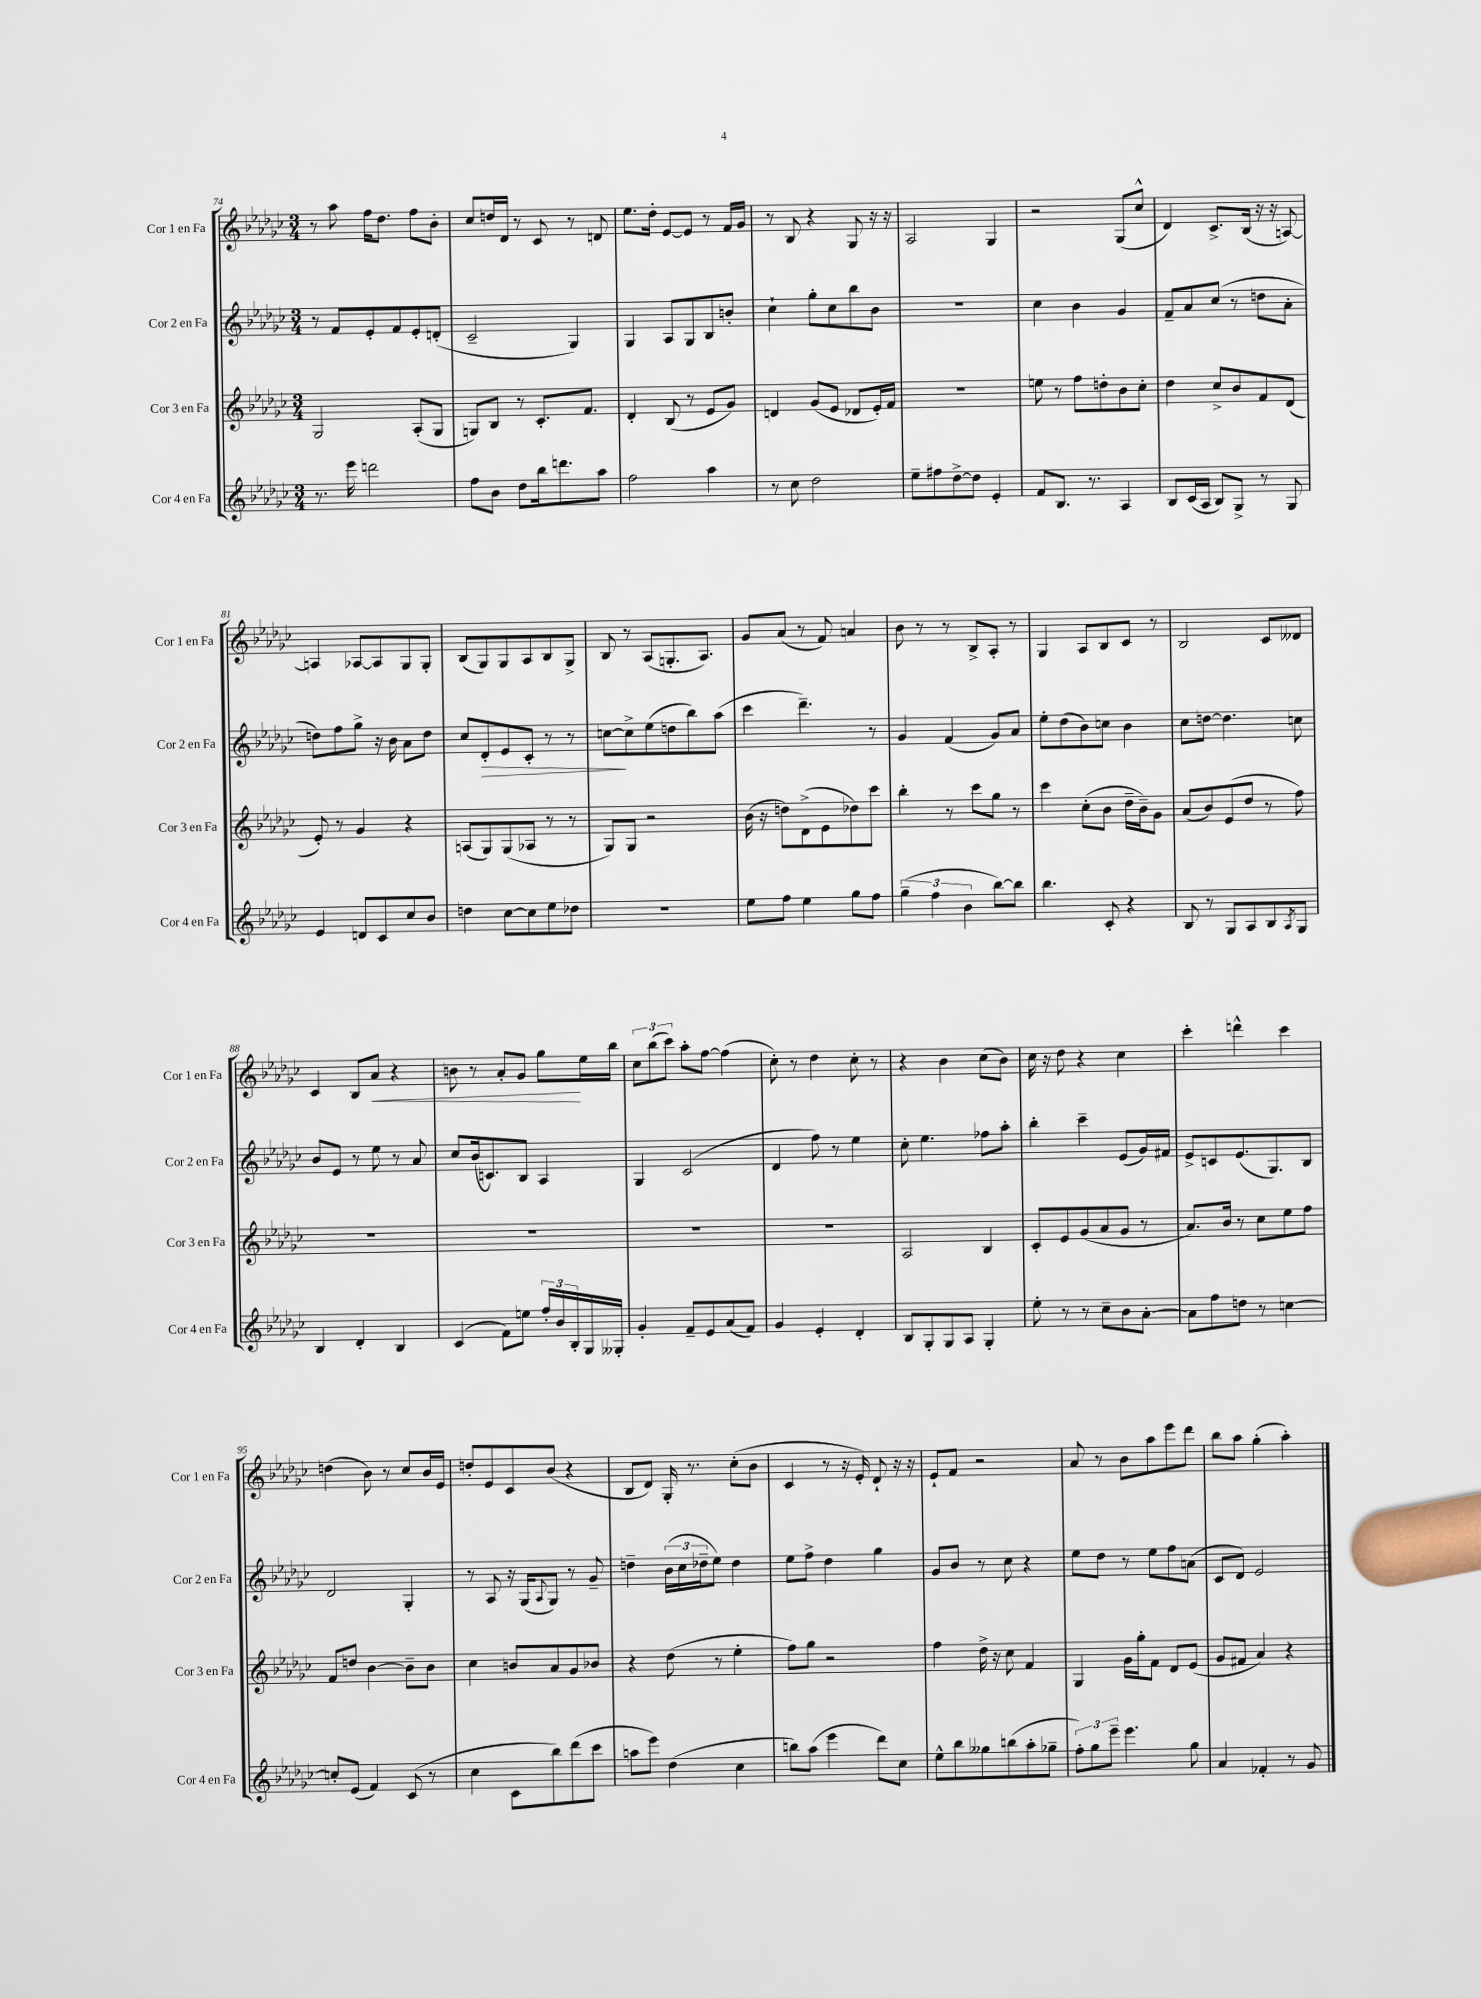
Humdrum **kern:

**kern	**kern	**kern	**kern
*staff4	*staff3	*staff2	*staff1
*clefG2	*clefG2	*clefG2	*clefG2
*k[b-e-a-d-g-c-]	*k[b-e-a-d-g-c-]	*k[b-e-a-d-g-c-]	*k[b-e-a-d-g-c-]
*M3/4	*M3/4	*M3/4	*M3/4
8.r	2G-	8r	8r
.	.	8f	8aa-
16eee-	.	.	.
2ddd	.	8e-'	16ff
.	.	.	8.dd-
.	.	8f	.
.	(8A-'	8e-'	8ff
.	8G-	(8d'	8b-'
=	=	=	=
8ff	8G)	2c-~	8cc-
8b-	8B-	.	16dd
.	.	.	16d-
8dd-	8r	.	8r
16bb-	8.c-'	.	8c-
8.ddd	.	.	.
.	.	4G-)	8r
.	8.f	.	.
8aa-	.	.	8d
=	=	=	=
2ff	4d-'	4G-	8.ee-
.	.	.	16dd-'
.	(8B-	8A-	[8e-
.	8r	8G-	8e-]
4aa-	8e-	8B-	8r
.	8g-)	8b'	16f
.	.	.	16g-
=	=	=	=
8r	4d	4cc-`	8r
8cc-	.	.	8B-
2dd-	(8g-	8gg-'	4r
.	8e-	8cc-	.
.	8d-	8bb-	8G-
.	16e-')	8b-	16r
.	16f	.	16r
=	=	=	=
8ee-~	2.r	2.r	2A-
8ff#	.	.	.
[8dd-^	.	.	.
8dd-]	.	.	.
4e-'	.	.	4G-
=	=	=	=
8f	8ee	4cc-	2r
8.B-	8r	.	.
.	8ff	4b-	.
8.r	.	.	.
.	8dd'	.	.
4A-	8b-	4g-	(8G-
.	8cc-'	.	8cc-^^
=	=	=	=
8B-	4dd-	8f~	4d-)
(16c-	.	8a-	.
16A-	.	.	.
8B-)	8cc-^	(8cc-	8.c-^
8G-^	8b-	8r	.
.	.	.	(16B-
8r	8f	8dd	16r
.	.	.	16r
8G-	(8d-	8a-'	[8A)
=	=	=	=
4e-	8e-')	8dd)	4A]
.	8r	8ff	.
8d	4g-	8gg-^	[8A-
8c-	.	16r	8A-]
.	.	16b-	.
8cc-	4r	8a-	8G-
8b-	.	8dd	8G-'
=	=	=	=
4dd	(8A	8cc-	(8B-
.	8G-)	8d-'	8G-)
[8cc-	(8G-	8e-	8G-
8cc-]	8A-	8c-'	8A-
8ee-	8r	8r	8B-
8dd-	8r	8r	8G-^
=	=	=	=
2.r	8G-)	[8cc	8B-
.	8G-	8cc^]	8r
.	2r	(8ee-	(8A-
.	.	8dd	8.G'
.	.	8bb-)	.
.	.	.	8.A-)
.	.	(8aa-	.
=	=	=	=
8ee-	(16b-	4ccc-	8g-
.	16r	.	.
8ff	8dd)	.	(8a-
4ee-	(8d-^	4.ddd-~)	8r
.	8e-	.	8f)
8gg-	8dd-)	.	4a
8ff	8ccc-	8r	.
=	=	=	=
(6gg-~	4bb-'	4g-	8b-
.	.	.	8r
6ff	.	.	.
.	8r	(4f	8r
6b-	.	.	.
.	8ccc-	.	8B-^
[8bb-)	8gg-	8g-)	8A-'
8bb-]	8r	8a-	8r
=	=	=	=
4.bb-	4ccc-	8ee-'	4G-
.	.	(8dd-	.
.	(8cc-'	8b-)	8A-
8c-'	8b-	8cc	8B-
4r	16dd-~	4b-	8c-
.	16b-~)	.	.
.	8g-	.	8r
=	=	=	=
8B-	(8a-	8cc-	2B-
8r	8b-)	[8dd	.
8G-	(8e-	4.dd]	.
8A-	8dd-	.	.
8B-	8r	.	8c-
8qA-	.	.	.
8G-	8ff)	8cc	8d--
=	=	=	=
4B-	2.r	8b-	4c-
.	.	8e-	.
4d-'	.	8r	8B-
.	.	8ee-	8a-
4B-	.	8r	4r
.	.	8a-	.
=	=	=	=
(4c-	2.r	8cc-	8b
.	.	(16b-	8r
.	.	8.c)	.
8f)	.	.	8a-'
8ee	.	8B-	8g-
24ff'	.	4A-	8gg-
24b-	.	.	.
24B-'	.	.	.
16G-	.	.	16ee-
16G--'	.	.	16bb-
=	=	=	=
4g-'	2.r	4G-	12cc-
.	.	.	(12bb-
.	.	.	12ccc-)
8f~	.	(2c-	8aa-'
8e-	.	.	[8ff
(8a-	.	.	(4ff]
8f)	.	.	.
=	=	=	=
4g-	2.r	4d-	8cc-')
.	.	.	8r
4e-'	.	8ff)	4dd-
.	.	8r	.
4d-'	.	4ee-	8cc-'
.	.	.	8r
=	=	=	=
8B-	2A-	8cc-'	4r
8G-'	.	4.ee-	.
8G-	.	.	4b-
8A-	.	.	.
4G-'	4B-	8ff-	(8cc-
.	.	8aa-'	8b-)
=	=	=	=
8ee-'	8c-'	4bb-'	16cc-
.	.	.	16r
8r	8e-	.	8dd-
8r	(8g-	4ccc-~	4r
8cc-~	8a-	.	.
8b-	8g-	(8e-	4cc-
[8a-'	8r	16g-)	.
.	.	16f#	.
=	=	=	=
8a-]	8.a-)	8e-^	4ccc-'
8ff	.	8c	.
.	16b-	.	.
8dd	8r	(8.e-	4ddd^^
8r	8cc-	.	.
.	.	8.G-)	.
[4cc	8ee-	.	4ccc-
.	8ff	8B-	.
=	=	=	=
8cc']	8f	2d-	(4dd
(8e-	8dd	.	.
4f)	[4b-	.	8b-)
.	.	.	8r
(8c-	8b-~]	4G-'	8cc-
8r	8b-	.	16b-
.	.	.	16e-
=	=	=	=
4cc-	4cc-	8r	8dd'
.	.	8A-	8e-
8c-	8b	16r	8c-
.	.	(16G-	.
.	.	8qqA-	.
8bb-)	8a-	8G-)	(8b-
(8ddd-	8g-	8r	4r
8ccc-	8b-	8g-~	.
=	=	=	=
8aa	4r	4dd~	8B-
8eee-)	.	.	8d-)
(4dd-	(8dd-	(24b-	16G-'
.	.	24cc-	.
.	.	.	8.r
.	.	24dd-~	.
.	8r	8ee-)	.
4cc-	4ee-'	4dd-	(8cc-'
.	.	.	8b-
=	=	=	=
8bb)	8ff)	8ee-	4c-
(8aa-	8gg-	8ff^	.
4eee-	2r	4dd-	8r
.	.	.	16r
.	.	.	16e-')
8ddd-)	.	4gg-	8d-`
8cc-	.	.	16r
.	.	.	16r
=	=	=	=
8ee-^^	4ff	8g-	8e-`
8bb-	.	8b-	8f
8gg--	16dd-^	8r	2r
.	16r	.	.
(8bb	8cc-	8cc-	.
8aa-'	4f	4r	.
8gg-~	.	.	.
=	=	=	=
12ff')	4G-	8ee-	8a-
12gg-	.	.	.
.	.	8dd-	8r
12eee-~	.	.	.
4.eee-	16g-	8r	8b-
.	16gg-'	.	.
.	8f	8ee-	8aa-
.	8d-	8ff	8eee-
8gg-	(8e-	(8a	8ddd-
=	=	=	=
4a-	8g-	8c-	8bb-
.	8f#	8d-)	8aa-
4f-'	4a-)	2e-	(4gg-'
8r	4r	.	4aa-')
8g-	.	.	.
==	==	==	==
*-	*-	*-	*-
